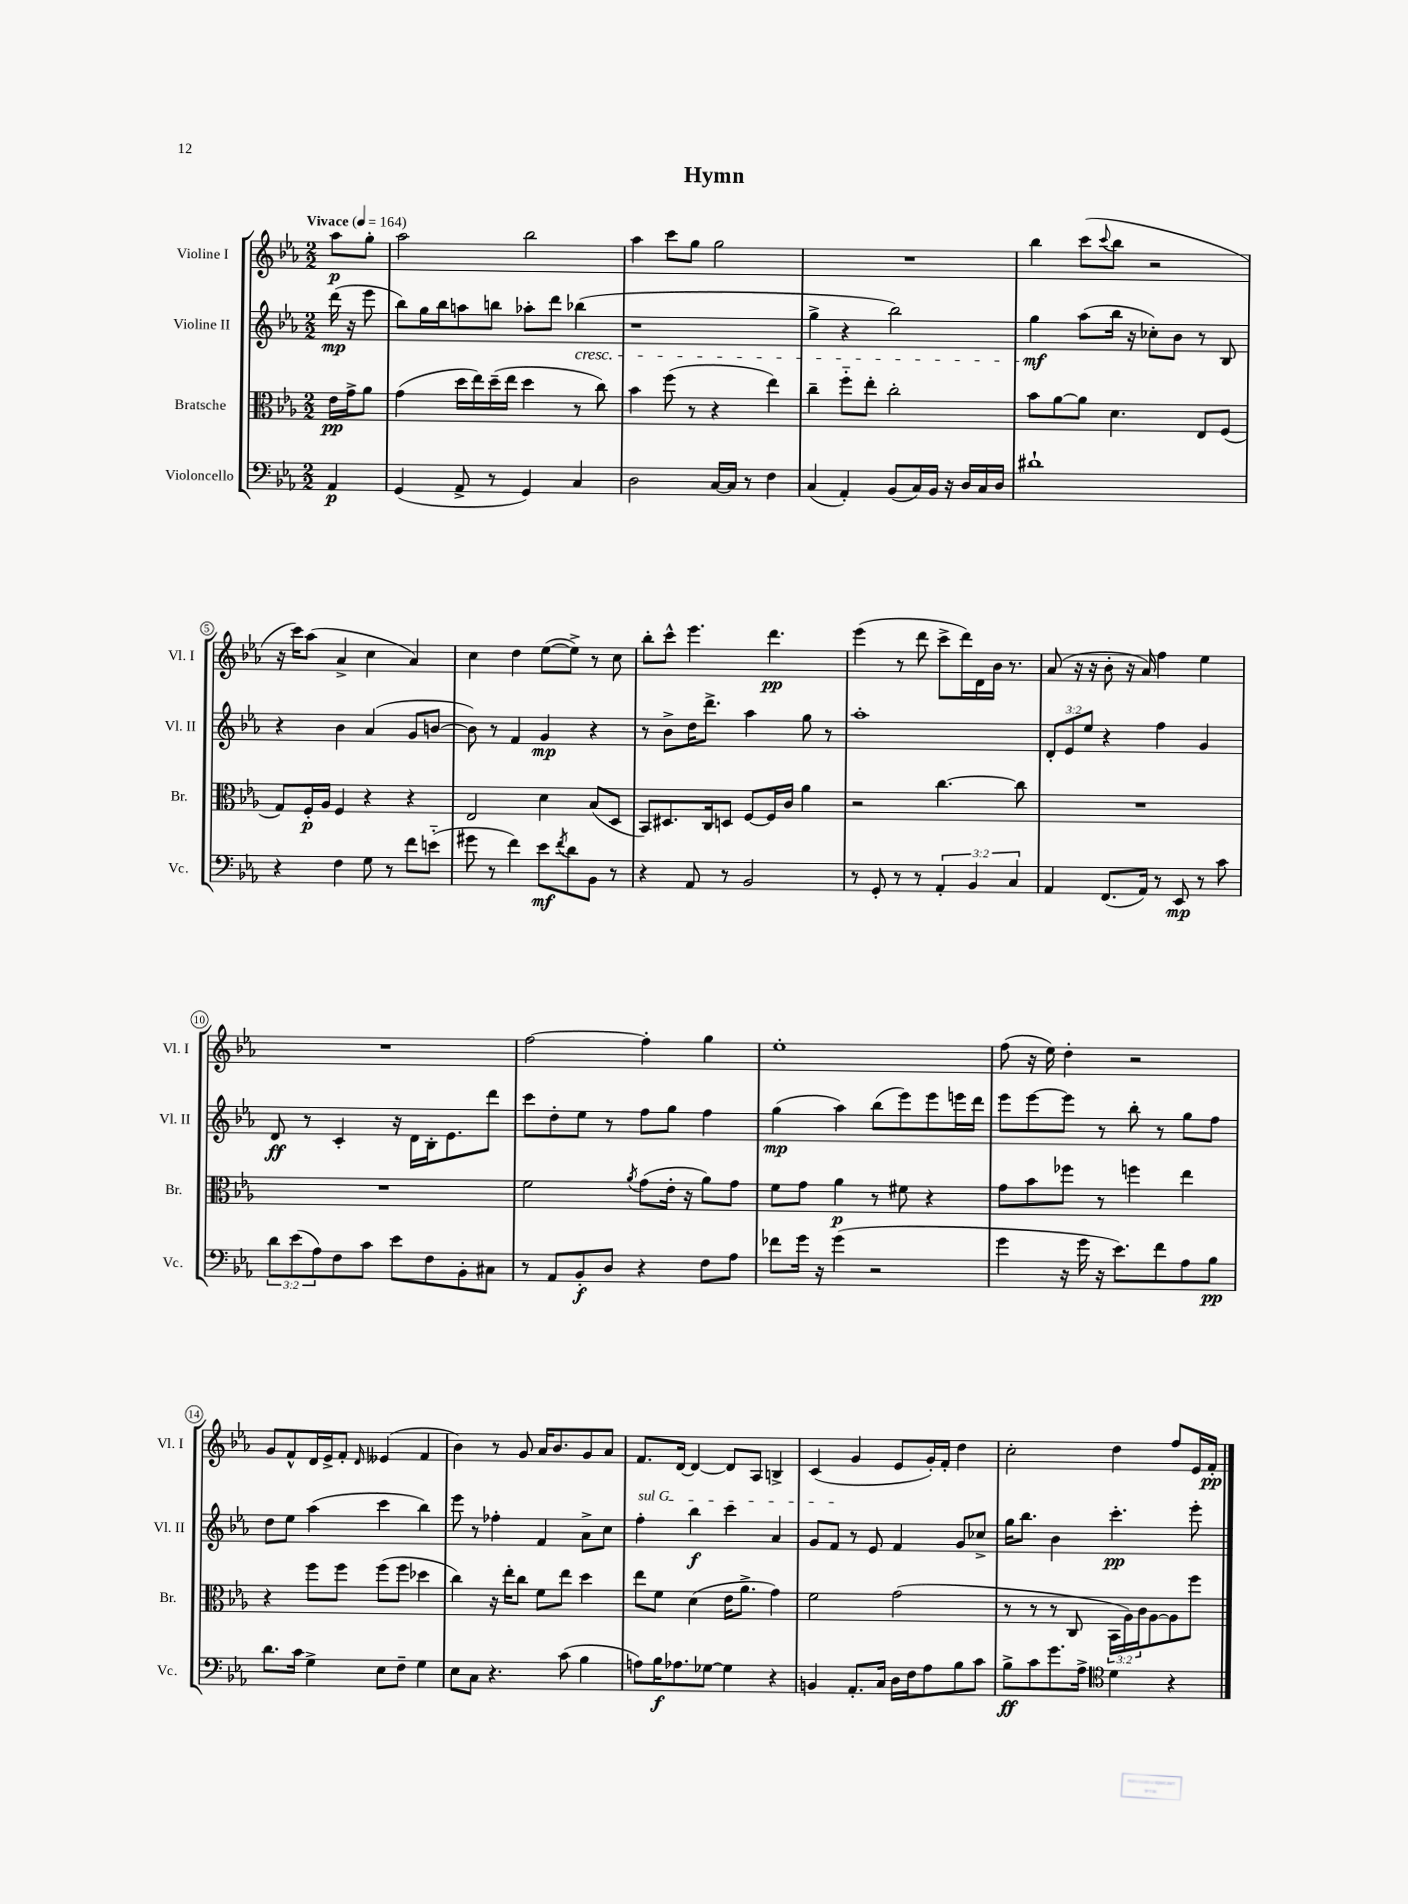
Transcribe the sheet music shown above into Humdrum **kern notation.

**kern	**dynam	**kern	**dynam	**kern	**dynam	**kern	**dynam
*part4	*part4	*part3	*part3	*part2	*part2	*part1	*part1
*staff4	*staff4	*staff3	*staff3	*staff2	*staff2	*staff1	*staff1
*I"Violoncello	*	*I"Bratsche	*	*I"Violine II	*	*I"Violine I	*
*I'Vc.	*	*I'Br.	*	*I'Vl. II	*	*I'Vl. I	*
*clefF4	*	*clefC3	*	*clefG2	*	*clefG2	*
*k[b-e-a-]	*	*k[b-e-a-]	*	*k[b-e-a-]	*	*k[b-e-a-]	*
*M2/2	*	*M2/2	*	*M2/2	*	*M2/2	*
*MM164	*	*MM164	*	*MM164	*	*MM164	*
=	=	=	=	=	=	=	=
!	!	!	!	!	!	!LO:TX:a:B:t=Vivace	!
4AA-/	p	16e-\LL	pp	(16ddd\	mp	8aa-\L	p
.	.	16g^\J	.	16r	.	.	.
.	.	8a-\J	.	8eee-\	.	8gg'\J	.
=1	=1	=1	=1	=1	=1	=1	=1
(4GG/	.	(4g\	.	8bb-\L)	.	2aa-\	.
.	.	.	.	16gg\L	.	.	.
.	.	.	.	16bb-\J	.	.	.
8AA-^/	.	16dd\LL	.	8aan\	.	.	.
.	.	16ee-\)	.	.	.	.	.
8r	.	(16dd~\	.	8bbn\J	.	.	.
.	.	16ee-\JJ	.	.	.	.	.
4GG/)	.	4dd\	.	8aa-X'\L	.	2bb-\	.
.	.	.	.	8ddd\J	.	.	.
!	!	!	!	!LO:TX:b:i:t=cresc.	!	!	!
4C/	.	8r	.	(4bb-X\	.	.	.
.	.	8cc\)	.	.	.	.	.
=2	=2	=2	=2	=2	=2	=2	=2
2D\	.	4b-\	.	1r	.	4aa-\	.
.	.	(8ff\	.	.	.	8ccc\L	.
.	.	8r	.	.	.	8gg\J	.
[16C/LL	.	4r	.	.	.	2gg\	.
16C/JJ]	.	.	.	.	.	.	.
8r	.	.	.	.	.	.	.
4F\	.	4ee-\)	.	.	.	.	.
=3	=3	=3	=3	=3	=3	=3	=3
(4C/	.	4cc~\	.	4gg^\	.	1r	.
4AA-'/)	.	8ff\L	.	4r	.	.	.
.	.	8ee-'\J	.	.	.	.	.
(8BB-/L	.	2cc'\	.	2bb-\)	.	.	.
16C/L)	.	.	.	.	.	.	.
16BB-/JJ	.	.	.	.	.	.	.
16r	.	.	.	.	.	.	.
16D/LL	.	.	.	.	.	.	.
16C/	.	.	.	.	.	.	.
16D/JJ	.	.	.	.	.	.	.
=4	=4	=4	=4	=4	=4	=4	=4
1d#X`	.	8b-\L	.	4gg\	mf	4bb-\	.
.	.	[8a-\	.	.	.	.	.
.	.	8a-\J]	.	(8aa-\L	.	(8ccc\L	.
.	.	.	.	.	.	8qqccc/	.
.	.	4.d\	.	16bb-\Jk	.	8bb-\J	.
.	.	.	.	16r	.	.	.
.	.	.	.	8cc-X'\L)	.	2r	.
.	.	.	.	8b-\J	.	.	.
.	.	8E-/L	.	8r	.	.	.
.	.	(8F/J	.	8B-/	.	.	.
!!LO:LB:g=z
=5	=5	=5	=5	=5	=5	=5	=5
4r	.	8G/L)	.	4r	.	16r	.
.	.	.	.	.	.	16ccc\KL)	.
.	.	16F'/L	p	.	.	(8aa-\J	.
.	.	16A-/JJ	.	.	.	.	.
4F\	.	4F/	.	4b-\	.	4a-^/	.
8G\	.	4r	.	(4a-/	.	4cc\	.
8r	.	.	.	.	.	.	.
8f\L	.	4r	.	8g/L	.	4a-/)	.
(8en\J	.	.	.	[8bn/J	.	.	.
=6	=6	=6	=6	=6	=6	=6	=6
8g#X\	.	2E-/	.	8b\])	.	4cc\	.
8r	.	.	.	8r	.	.	.
4f\)	.	.	.	4f/	.	4dd\	.
8e-\L	mf	4d\	.	4g/	mp	([8ee-\L	.
8qf/	.	.	.	.	.	.	.
8d\	.	.	.	.	.	8ee-^\J])	.
8BB-\J	.	(8B-/L	.	4r	.	8r	.
8r	.	8D/J	.	.	.	8cc\	.
=7	=7	=7	=7	=7	=7	=7	=7
4r	.	8BB-/L)	.	8r	.	8bb-'\L	.
.	.	8.D#X/	.	8b-^\L	.	8ccc^^\J	.
8AA-/	.	.	.	16dd\K	.	4.eee-\	.
.	.	16C/k	.	8.ddd^\J	.	.	.
8r	.	8Dn/J	.	.	.	.	.
2BB-/	.	[8F/L	.	4aa-\	.	.	.
.	.	16F/L]	.	.	.	4.ddd\	pp
.	.	16c/JJ	.	.	.	.	.
.	.	4a-\	.	8gg\	.	.	.
.	.	.	.	8r	.	.	.
=8	=8	=8	=8	=8	=8	=8	=8
8r	.	2r	.	1aa-'	.	(4eee-\	.
8GG'/	.	.	.	.	.	.	.
8r	.	.	.	.	.	8r	.
8r	.	.	.	.	.	8ddd\	.
6AA-'/	.	[4.cc\	.	.	.	8ccc^\L	.
.	.	.	.	.	.	16ddd\L)	.
6BB-/	.	.	.	.	.	.	.
.	.	.	.	.	.	16d\	.
.	.	.	.	.	.	16b-\JJ	.
.	.	.	.	.	.	8.r	.
6C/	.	.	.	.	.	.	.
.	.	8cc\]	.	.	.	.	.
=9	=9	=9	=9	=9	=9	=9	=9
4AA-/	.	1r	.	12d'/L	.	(8a-/	.
.	.	.	.	12e-/	.	.	.
.	.	.	.	.	.	16r	.
.	.	.	.	12ee-/J	.	.	.
.	.	.	.	.	.	16r	.
(8.FF/L	.	.	.	4r	.	8b-'\	.
.	.	.	.	.	.	16r	.
16AA-/Jk)	.	.	.	.	.	16a-/)	.
8r	.	.	.	4ff\	.	4ff\	.
8EE-/	mp	.	.	.	.	.	.
8r	.	.	.	4g/	.	4ee-\	.
8c\	.	.	.	.	.	.	.
!!LO:LB:g=z
=10	=10	=10	=10	=10	=10	=10	=10
12d\L	.	1r	.	8d/	ff	1r	.
(12e-\	.	.	.	.	.	.	.
.	.	.	.	8r	.	.	.
12A-\)	.	.	.	.	.	.	.
8F\	.	.	.	4c'/	.	.	.
8c\J	.	.	.	.	.	.	.
8e-\L	.	.	.	16r	.	.	.
.	.	.	.	16d\LL	.	.	.
8F\	.	.	.	16B-'\J	.	.	.
.	.	.	.	8.e-\	.	.	.
8BB-'\	.	.	.	.	.	.	.
8C#X\J	.	.	.	8ddd\J	.	.	.
=11	=11	=11	=11	=11	=11	=11	=11
8r	.	2f\	.	8ccc\L	.	[2ff\	.
8AA-/L	.	.	.	8dd'\	.	.	.
8BB-'/	f	.	.	8ee-\J	.	.	.
8D/J	.	.	.	8r	.	.	.
.	.	8qa-/	.	.	.	.	.
4r	.	(8g\L	.	8ff\L	.	4ff'\]	.
.	.	16e-'\Jk	.	8gg\J	.	.	.
.	.	16r	.	.	.	.	.
8F\L	.	8a-\L)	.	4ff\	.	4gg\	.
8A-\J	.	8g\J	.	.	.	.	.
=12	=12	=12	=12	=12	=12	=12	=12
8f-X\L	.	8f\L	.	(4gg\	mp	1ee-'	.
16g\Jk	.	8g\J	.	.	.	.	.
16r	.	.	.	.	.	.	.
(4g\	.	4a-\	p	4aa-\)	.	.	.
2r	.	8r	.	(8bb-\L	.	.	.
.	.	8f#X\	.	8eee-\)	.	.	.
.	.	4r	.	8eee-\	.	.	.
.	.	.	.	16eeen\L	.	.	.
.	.	.	.	16ddd\JJ	.	.	.
=13	=13	=13	=13	=13	=13	=13	=13
4g\	.	8g\L	.	8eee-\L	.	(8ff\	.
.	.	8b-\	.	[8eee-\	.	16r	.
.	.	.	.	.	.	16ee-\)	.
16r	.	8ff-X\J	.	8eee-\J]	.	4dd'\	.
16g\	.	.	.	.	.	.	.
16r	.	8r	.	8r	.	.	.
8.e-\L)	.	.	.	.	.	.	.
.	.	4ffn\	.	8bb-'\	.	2r	.
8f\	.	.	.	8r	.	.	.
8A-\	.	4ee-\	.	8gg\L	.	.	.
8B-\J	pp	.	.	8ff\J	.	.	.
!!LO:LB:g=z
=14	=14	=14	=14	=14	=14	=14	=14
8.d\L	.	4r	.	8dd\L	.	8g/L	.
.	.	.	.	8ee-\J	.	8f^^/	.
16c\Jk	.	.	.	.	.	.	.
4G^\	.	8ff\L	.	(4aa-\	.	16d/L	.
.	.	.	.	.	.	16e-^/J	.
.	.	8ff\J	.	.	.	8f'/J	.
.	.	.	.	.	.	16qqd/	.
8E-\L	.	(8ff\L	.	4ccc\	.	(4e--X/	.
8F~\J	.	8ff\J	.	.	.	.	.
4G\	.	4dd-X\	.	4bb-\)	.	4f/	.
=15	=15	=15	=15	=15	=15	=15	=15
8E-\L	.	4cc\)	.	8eee-\	.	4b-\)	.
8C\J	.	.	.	8r	.	.	.
4.r	.	16r	.	4ff-X'\	.	8r	.
.	.	16ee-'\KL	.	.	.	.	.
.	.	8cc\J	.	.	.	8g/	.
.	.	8f\L	.	4f/	.	16a-/KL	.
.	.	.	.	.	.	8.b-/	.
(8c\	.	8ee-\J	.	.	.	.	.
4B-\	.	4dd\	.	8a-^\L	.	8g/	.
.	.	.	.	8cc\J	.	8a-/J	.
=16	=16	=16	=16	=16	=16	=16	=16
!	!	!	!	!LO:TX:a:i:t=sul G	!	!	!
8An\L)	.	8ee-\L	.	4ff'\	.	8.f/L	.
16B-\K	f	8f\J	.	.	.	.	.
8.A-X\	.	.	.	.	.	[16d/Jk	.
.	.	(4d\	.	4bb-\	f	4d/_	.
[8G-X\J	.	.	.	.	.	.	.
4G-\]	.	16e-\KL	.	4ccc\	.	8d/L]	.
.	.	8.a-^\J	.	.	.	.	.
.	.	.	.	.	.	8A-/J	.
4r	.	4g\)	.	4a-/	.	4Bn^/	.
=17	=17	=17	=17	=17	=17	=17	=17
4BBn/	.	2f\	.	8g/L	.	(4c/	.
.	.	.	.	8f/J	.	.	.
8.AA-'/L	.	.	.	8r	.	4g/	.
.	.	.	.	8e-/	.	.	.
16C/Jk	.	.	.	.	.	.	.
16D\LL	.	(2g\	.	4f/	.	8e-/L	.
16F\J	.	.	.	.	.	.	.
8A-\	.	.	.	.	.	16g'/L)	.
.	.	.	.	.	.	16f'/JJ	.
8B-\	.	.	.	8g/L	.	4dd\	.
8c\J	.	.	.	8cc-X^/J	.	.	.
=18	=18	=18	=18	=18	=18	=18	=18
8B-^\L	ff	8r	.	16gg\KL	.	2cc'\	.
.	.	.	.	8.bb-\J	.	.	.
8c\	.	8r	.	.	.	.	.
8.g\	.	8r	.	4b-\	.	.	.
.	.	8C/	.	.	.	.	.
16A-^\Jk	.	.	.	.	.	.	.
*clefC4	*	*	*	*	*	*	*
4d\	.	24BB-\LL	.	4.ccc'\	pp	4dd\	.
.	.	24A-\)	.	.	.	.	.
.	.	24c\J	.	.	.	.	.
.	.	[8A-\	.	.	.	.	.
4r	.	8A-\]	.	.	.	8ff/L	.
.	.	8ff\J	.	8eee-'\	.	16e-/L	.
.	.	.	.	.	.	16f'/JJ	pp
==	==	==	==	==	==	==	==
*-	*-	*-	*-	*-	*-	*-	*-
